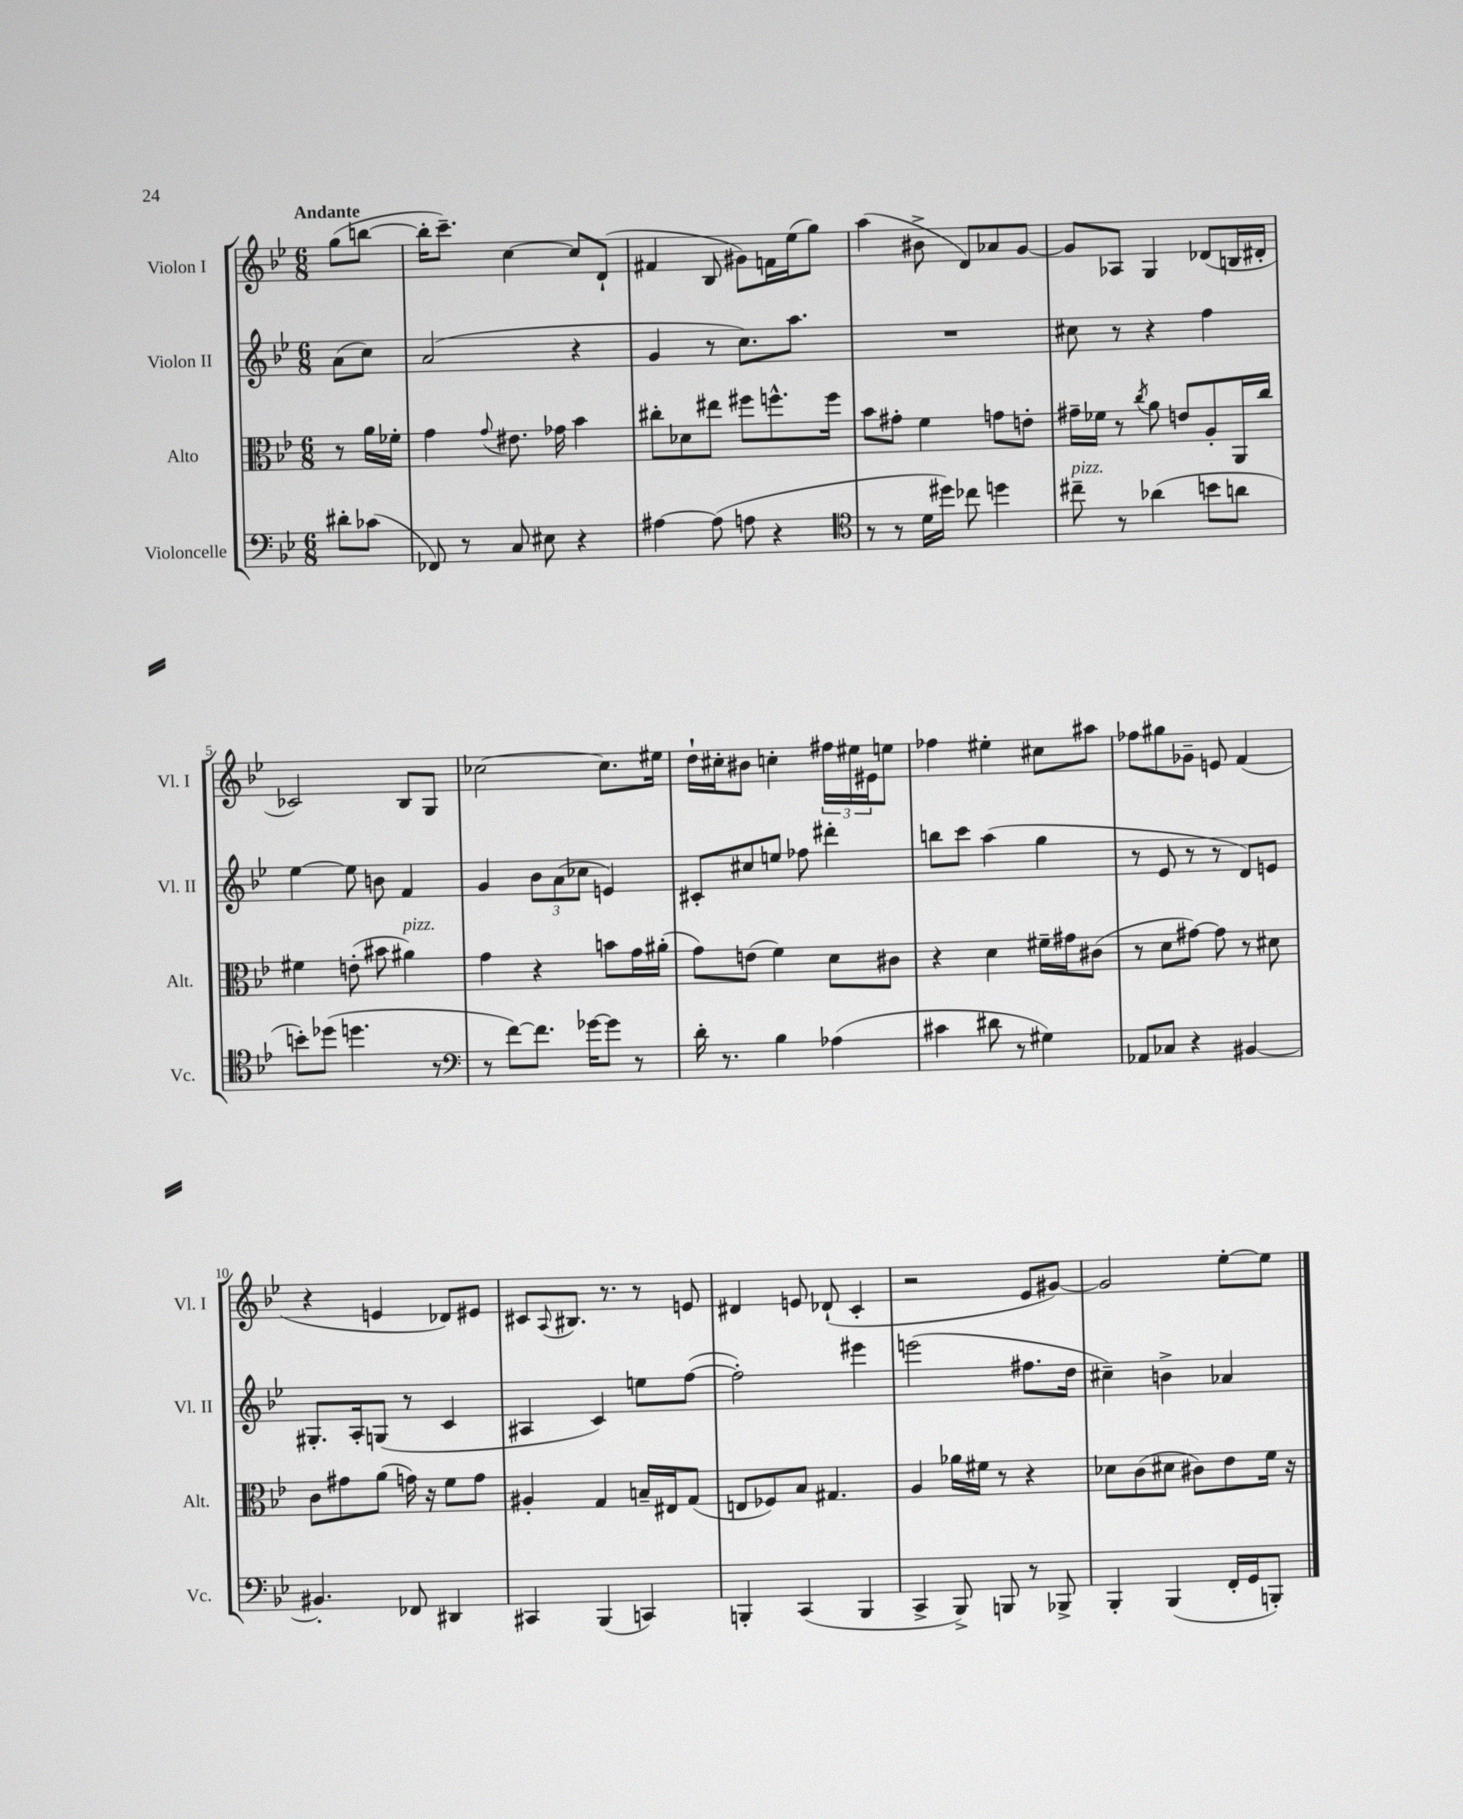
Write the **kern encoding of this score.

**kern	**kern	**kern	**kern
*staff4	*staff3	*staff2	*staff1
*clefF4	*clefC3	*clefG2	*clefG2
*k[b-e-]	*k[b-e-]	*k[b-e-]	*k[b-e-]
*M6/8	*M6/8	*M6/8	*M6/8
8d#'	8r	(8a	(8gg
(8c-	16a	8cc)	[8bb
.	16f-'	.	.
=	=	=	=
8FF-)	4g	(2a	16bb']
.	.	.	8.ccc~)
8r	.	.	.
.	8qqg	.	.
8C	8.e#	.	[4cc
8E#	.	.	.
.	16g-	.	.
4r	4b-	4r	8cc]
.	.	.	(8d`
=	=	=	=
[4A#	8cc#'	4g	4f#
.	8d-	.	.
(8A#]	8ee#	8r	8B-
8A	8ff#	8.cc)	8g#)
4r	8.ff^^	.	16f
.	.	8.aa	(16ee-
.	.	.	8gg)
.	16ff	.	.
=	=	=	=
*clefC4	*	*	*
8r	8b-	2.r	(4aa
8r	8g#'	.	.
16d	4f	.	8b#^
16dd#)	.	.	.
8cc-	.	.	8d)
4dd	8g	.	8a-
.	8e'	.	[8g
=	=	=	=
8cc#~	16g#~	8cc#	8g]
.	16f-	.	.
8r	8r	8r	8A-
.	8qcc	.	.
(4a-	8a	4r	4G
.	8e	.	.
8b	8A'	4ff	(8d-
8a	16AA	.	16B
.	16cc	.	16d#'
=	=	=	=
8b')	4f#	[4ee-	2c-)
(8dd-	.	.	.
4.dd	(8e'	8ee-]	.
.	8b#	8b	.
.	4a#)	4f	8B-
8r	.	.	8G
=	=	=	=
*clefF4	*	*	*
8r	4g	4g	[2cc-
[8f)	.	.	.
8.f]	4r	12b-	.
.	.	(12a	.
.	.	12cc-	.
[16g-	.	.	.
8g-]	8b	4e)	8.cc-]
8r	16g	.	.
.	(16a#'	.	16ee#
=	=	=	=
16d'	8g)	8c#'	16dd`
8.r	.	.	16cc#'
.	(8e	8cc#	8b#
4B-	4f)	8ee	4cc'
.	.	8ff-	.
(4A-	8d	4ddd#'	24ff#
.	.	.	24ee#
.	.	.	24e#
.	8c#	.	8ee
=	=	=	=
4c#	4r	8bb	4ff-
.	.	8ccc	.
8d#	4d	(4aa	4ee#'
8r	.	.	.
4G#)	16f#~	4gg	8cc#
.	16g#	.	.
.	(8c#	.	8aa#
=	=	=	=
8AA-	8r	8r	8ff-
8C-	8d	8e-	8gg#
4r	[8g#)	8r	8g-~
.	8g#]	8r	8e
[4BB#	8r	8d)	(4f
.	8d#	8e	.
=	=	=	=
4.BB#']	8c	8.G#'	4r
.	8g#	.	.
.	.	16A'	.
.	(8a	(8G	4e
8FF-	16g)	8r	.
.	16r	.	.
4DD#	8f	4c	8d-)
.	8g	.	8e#
=	=	=	=
4CC#	4A#'	4A#	8c#
.	.	.	8qqA
.	.	.	8.B#
(4BBB-	4G	4c)	.
.	.	.	8.r
4CC)	16B~	8ee	8r
.	16E#	.	.
.	(8G	([8ff	8e
=	=	=	=
4BBB'	8E	2ff'])	4d#
.	8F-)	.	.
(4CC	8B-	.	8e
.	4.G#	.	(8d-`
4BBB	.	4eee#	4c'
=	=	=	=
4CC^	4A	(2eee	2r
8BBB-^)	16a-	.	.
.	16f#	.	.
8BBB	8r	.	.
8r	4r	8.ff#	8e-
8BBB-^	.	.	[8g#)
.	.	16dd	.
=	=	=	=
4BBB-'	8d-	4cc#~)	2g#]
.	(8c	.	.
(4BBB-	8d#	4b^	.
.	8c#)	.	.
16FF'	8e-	4a-	[8ee-'
16GG	.	.	.
8BBB')	16f	.	8ee-]
.	16r	.	.
==	==	==	==
*-	*-	*-	*-
